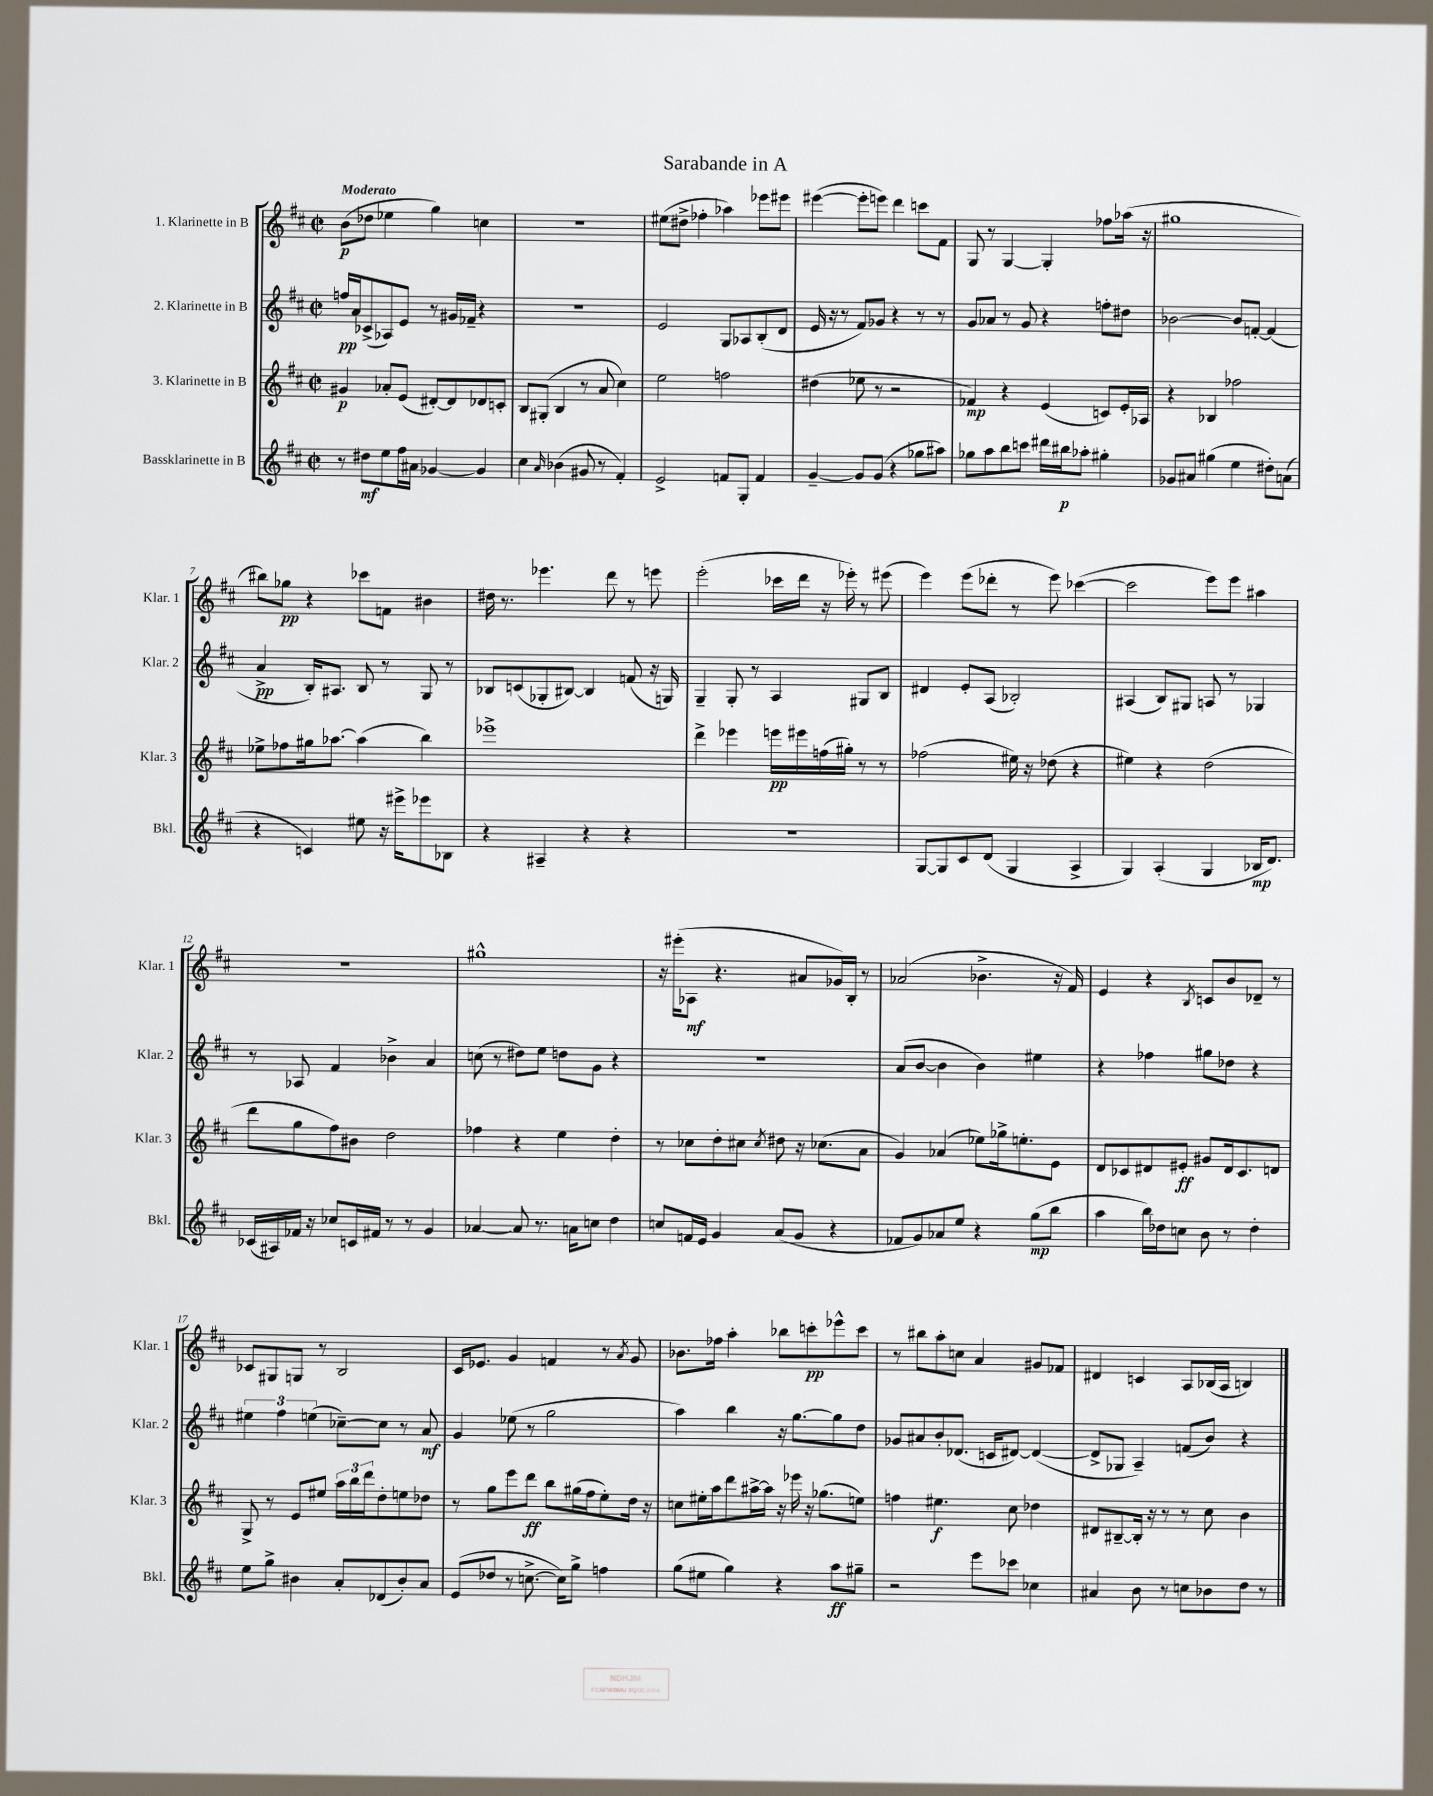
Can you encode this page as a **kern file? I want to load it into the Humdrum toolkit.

**kern	**dynam	**kern	**dynam	**kern	**dynam	**kern	**dynam
*part4	*part4	*part3	*part3	*part2	*part2	*part1	*part1
*staff4	*staff4	*staff3	*staff3	*staff2	*staff2	*staff1	*staff1
*I"Bassklarinette in B	*	*I"3. Klarinette in B	*	*I"2. Klarinette in B	*	*I"1. Klarinette in B	*
*I'Bkl.	*	*I'Klar. 3	*	*I'Klar. 2	*	*I'Klar. 1	*
*clefG2	*	*clefG2	*	*clefG2	*	*clefG2	*
*k[f#c#]	*	*k[f#c#]	*	*k[f#c#]	*	*k[f#c#]	*
*M2/2	*	*M2/2	*	*M2/2	*	*M2/2	*
*met(c|)	*	*met(c|)	*	*met(c|)	*	*met(c|)	*
=1	=1	=1	=1	=1	=1	=1	=1
!	!	!	!	!	!	!LO:TX:a:B:t=Moderato	!
8r	.	4g#X/	p	16ffn/LL	pp	(8b\L	p
.	.	.	.	16a/J	.	.	.
8dd#X\L	mf	.	.	(8c-X^/	.	8dd-X\J	.
8ee\	.	8a-X'/L	.	8A-X/)	.	4ee-X\	.
16ff#\L	.	(8e/J	.	8e/J	.	.	.
16a#X\JJ	.	.	.	.	.	.	.
[4g-X/	.	[8d#X'/L)	.	8r	.	4gg\)	.
.	.	8d#/]	.	16g#X/LL	.	.	.
.	.	.	.	16f-X~/JJ	.	.	.
4g-/]	.	8d-X/	.	4r	.	4ccn\	.
.	.	8cn'/J	.	.	.	.	.
=2	=2	=2	=2	=2	=2	=2	=2
4cc#\	.	8B/L	.	1r	.	1r	.
.	.	(8G#X'/J	.	.	.	.	.
16qqa/	.	.	.	.	.	.	.
(4b-X\	.	4B/	.	.	.	.	.
8g#X/	.	8r	.	.	.	.	.
8r	.	8a/	.	.	.	.	.
4f#'/)	.	4cc#\)	.	.	.	.	.
=3	=3	=3	=3	=3	=3	=3	=3
2e^/	.	2ee\	.	2e/	.	(8ee#X\L	.
.	.	.	.	.	.	8dd#X^\J	.
.	.	.	.	.	.	4ff-X'\	.
8fn/L	.	2ffn\	.	8G/L	.	4aa-X\)	.
8G'/J	.	.	.	8A-X/	.	.	.
4f/	.	.	.	(8B'/	.	8eee-X\L	.
.	.	.	.	8d/J	.	8eee#X\J	.
=4	=4	=4	=4	=4	=4	=4	=4
[4g~/	.	(4dd#X\	.	16e/	.	([4eee#X\	.
.	.	.	.	16r	.	.	.
.	.	.	.	8r	.	.	.
8g/L]	.	8ee-X\	.	8f#/L)	.	8eee#'\L]	.
(8g/J	.	8r	.	8g-X/J	.	8eeen\J)	.
4r	.	2r	.	4r	.	4ddd\	.
8gg-X\L	.	.	.	8r	.	8cccn\L	.
8aa#X\J)	.	.	.	8r	.	8f#\J	.
=5	=5	=5	=5	=5	=5	=5	=5
8gg-X\L	.	4f-X/)	mp	8g/L	.	8G/	.
8aa\	.	.	.	8a-X/J	.	8r	.
8bb\	.	4r	.	8r	.	[4G/	.
8cccn\J	.	.	.	8g/	.	.	.
16ddd#X\LL	.	(4e/	.	4r	.	4G'/]	.
16bb#X\J	p	.	.	.	.	.	.
8aa-X'\J	.	.	.	.	.	.	.
4gg#X'\	.	8cn/L)	.	8ffn'\L	.	8ff-X\L	.
.	.	16e'/L	.	8dd#X\J	.	(16aa-X\Jk	.
.	.	16A-X/JJ	.	.	.	16r	.
=6	=6	=6	=6	=6	=6	=6	=6
8g-X/L	.	4r	.	[2b-X\	.	1gg#X	.
8a#X/J	.	.	.	.	.	.	.
(4gg#X\	.	4B-X/	.	.	.	.	.
4ee\	.	2ff-X\	.	8b-/L]	.	.	.
.	.	.	.	[8fn'/J	.	.	.
8dd#X'\L)	.	.	.	(4f/]	.	.	.
(8an\J	.	.	.	.	.	.	.
!!LO:LB:g=z
=7	=7	=7	=7	=7	=7	=7	=7
4r	.	8ee-X^\L	.	4a^/	pp	8bb#X\L)	.
.	.	8ff-X\	.	.	.	8gg-X\J	pp
4cn/)	.	16gg#X\k	.	16B'/KL)	.	4r	.
.	.	[8.aa-X\J	.	8.A#X/J	.	.	.
8ee#X\	.	(4aa-\]	.	8B/	.	8ccc-X\L	.
16r	.	.	.	8r	.	8fn\J	.
16eee#X^\KL	.	.	.	.	.	.	.
8eee-X\	.	4bb\)	.	8G/	.	4b#X\	.
8B-X\J	.	.	.	8r	.	.	.
=8	=8	=8	=8	=8	=8	=8	=8
4r	.	1eee-X^	.	8B-X/L	.	16dd#X\	.
.	.	.	.	.	.	8.r	.
.	.	.	.	(8cn/	.	.	.
4A#X~/	.	.	.	8G-X'/	.	4.eee-X\	.
.	.	.	.	[8B#X/J)	.	.	.
4r	.	.	.	4B#/]	.	.	.
.	.	.	.	.	.	8ddd\	.
4r	.	.	.	(8fn/	.	8r	.
.	.	.	.	16r	.	8eeen\	.
.	.	.	.	16Gn/)	.	.	.
=9	=9	=9	=9	=9	=9	=9	=9
1r	.	4ddd^\	.	4G~/	.	(2eee'\	.
.	.	4eee-X\	.	8G'/	.	.	.
.	.	.	.	8r	.	.	.
.	.	16eeen\LL	pp	4A/	.	16ccc-X\LL	.
.	.	16eee#X\	.	.	.	16ddd\JJ	.
.	.	(16ffn\	.	.	.	16r	.
.	.	16gg#X'\JJ)	.	.	.	16eee-X'\)	.
.	.	8r	.	8G#X/L	.	8r	.
.	.	8r	.	8B/J	.	(8eee#X\	.
=10	=10	=10	=10	=10	=10	=10	=10
[8G/L	.	(2ff-X\	.	4d#X/	.	4eee\)	.
8G/]	.	.	.	.	.	.	.
8c#/	.	.	.	8e'/L	.	(8eee\L	.
(8d/J	.	.	.	(8A/J	.	8ddd-X'\J	.
4G/	.	16ee#X\)	.	2B-X'/)	.	8r	.
.	.	16r	.	.	.	.	.
.	.	(8dd-X\	.	.	.	8eee\)	.
4A^/	.	4r	.	.	.	([4ccc-X\	.
=11	=11	=11	=11	=11	=11	=11	=11
4G/)	.	4ee#X\)	.	(4A#X/	.	2ccc-\]	.
(4A'/	.	4r	.	8B/L)	.	.	.
.	.	.	.	8G#X/J	.	.	.
4G/	.	(2dd\	.	8An/	.	8eee\L)	.
.	.	.	.	8r	.	8eee\J	.
16B-X/KL	mp	.	.	4G-X/	.	4aa#X\	.
8.d/J)	.	.	.	.	.	.	.
!!LO:LB:g=z
=12	=12	=12	=12	=12	=12	=12	=12
(16c-X/LL	.	8ddd\L	.	8r	.	1r	.
16A#X/)	.	.	.	.	.	.	.
16f-X/JJ	.	8gg\	.	8A-X/	.	.	.
16r	.	.	.	.	.	.	.
8cc-X/L	.	8ff#\)	.	4f#/	.	.	.
16cn/L	.	8b#X\J	.	.	.	.	.
16f#X/JJ	.	.	.	.	.	.	.
8r	.	2dd\	.	4b-X^\	.	.	.
8r	.	.	.	.	.	.	.
4g/	.	.	.	4a/	.	.	.
=13	=13	=13	=13	=13	=13	=13	=13
[4a-X/	.	4ff-X\	.	(8ccn\	.	1gg#X^^	.
.	.	.	.	8r	.	.	.
8a-/]	.	4r	.	8dd#X\L)	.	.	.
8.r	.	.	.	8ee\J	.	.	.
.	.	4ee\	.	8ddn\L	.	.	.
16an\KL	.	.	.	.	.	.	.
8ccn\J	.	.	.	8g\J	.	.	.
4dd\	.	4dd'\	.	4r	.	.	.
=14	=14	=14	=14	=14	=14	=14	=14
8ccn/L	.	8r	.	1r	.	16r	.
.	.	.	.	.	.	(16eee#X'\KL	.
16fn/L	.	8cc-X\L	.	.	.	8A-X\J	mf
16e/JJ	.	.	.	.	.	.	.
4g/	.	8dd'\	.	.	.	4.r	.
.	.	8cc#X\J	.	.	.	.	.
.	.	8qcc#/	.	.	.	.	.
(8a/L	.	8dd#X\	.	.	.	.	.
8g/J	.	16r	.	.	.	8a#X/L	.
.	.	(8.cc-X\L	.	.	.	.	.
4r	.	.	.	.	.	16g-X/L)	.
.	.	.	.	.	.	16B'/JJ	.
.	.	8a\J	.	.	.	8r	.
=15	=15	=15	=15	=15	=15	=15	=15
8f-X/L	.	4g/)	.	(8a/L	.	(2a-X/	.
8g/)	.	.	.	[8b/J	.	.	.
8a-X/	.	(4a-X/	.	4b\]	.	.	.
8ee/J	.	.	.	.	.	.	.
4r	.	8ee-X\L)	.	4b\)	.	4.b-X^\	.
.	.	16gg-X^\k	.	.	.	.	.
.	.	8.een'\	.	.	.	.	.
(8gg\L	mp	.	.	4ee#X\	.	.	.
8bb\J	.	8e\J	.	.	.	16r	.
.	.	.	.	.	.	16f#/)	.
=16	=16	=16	=16	=16	=16	=16	=16
4aa\	.	8d/L	.	4r	.	4e/	.
.	.	8c-X/	.	.	.	.	.
16bb\LL)	.	8d#X/	.	4ff-X\	.	4r	.
16dd-X\J	.	.	.	.	.	.	.
8ccn\J	.	8e#X'/J	ff	.	.	.	.
.	.	.	.	.	.	8qB/	.
8b\	.	8g#X/L	.	8gg#X\L	.	8cn/L	.
8r	.	16d#/k	.	8dd-X\J	.	8b/	.
.	.	8.c-/	.	.	.	.	.
4dd-'\	.	.	.	4r	.	8d-X~/J	.
.	.	8dn/J	.	.	.	8r	.
!!LO:LB:g=z
=17	=17	=17	=17	=17	=17	=17	=17
8ee\L	.	8G^/	.	6ee#X\	.	8c-X/L	.
8gg^\J	.	8r	.	.	.	8G#X/	.
.	.	.	.	6ff#\	.	.	.
4b#X\	.	8e/L	.	.	.	8Gn/J	.
.	.	.	.	(6een\	.	.	.
.	.	8ee#X/J	.	.	.	8r	.
8a'/L	.	24aa\LL	.	[8cc-X~\L)	.	2B/	.
.	.	24bb\	.	.	.	.	.
.	.	24ddd\J	.	.	.	.	.
(8d-X/	.	8dd'\	.	8cc-\J]	.	.	.
8b#'/)	.	8een\	.	8r	.	.	.
8a/J	.	8dd-X\J	.	8a/	mf	.	.
=18	=18	=18	=18	=18	=18	=18	=18
(8e/L	.	8r	.	4g/	.	16c#/KL	.
.	.	.	.	.	.	8.e-X/J	.
8dd-X/J	.	8gg\L	.	.	.	.	.
8r	.	8eee\	.	(8ee-X\	.	4g/	.
[8.ccn^\	.	8ddd\J	ff	8r	.	.	.
.	.	8bb\L	.	2gg\	.	4fn/	.
16cc\KL])	.	.	.	.	.	.	.
8gg^\J	.	(16gg#X\L	.	.	.	.	.
.	.	16ff#\J	.	.	.	.	.
4ffn\	.	8ee'\)	.	.	.	8r	.
.	.	.	.	.	.	8qa/	.
.	.	16dd\Jk	.	.	.	8g/	.
.	.	16r	.	.	.	.	.
=19	=19	=19	=19	=19	=19	=19	=19
(8gg\L	.	8ccn\L	.	4aa\)	.	8.b-X\L	.
8ee#X\J	.	16ee#X'\L	.	.	.	.	.
.	.	16aa\J	.	.	.	16ff-X\Jk	.
4gg\)	.	8ddd\	.	4bb\	.	4aa'\	.
.	.	[16aa#X^\L	.	.	.	.	.
.	.	16aa#\JJ]	.	.	.	.	.
4r	.	16r	.	16r	.	8bb-X\L	.
.	.	16eee-X\	.	[8.gg\L	.	.	.
.	.	16r	.	.	.	8cccn'\	pp
.	.	(8.gg-X\L	.	.	.	.	.
8aa\L	ff	.	.	8gg\]	.	8eee-X^^\	.
8gg#X~\J	.	8een\J)	.	8dd\J	.	8ccc\J	.
=20	=20	=20	=20	=20	=20	=20	=20
2r	.	4ffn\	.	8g-X/L	.	8r	.
.	.	.	.	8a#X/	.	8bb#X\L	.
.	.	4.ee#X\	f	8b'/	.	8aa'\	.
.	.	.	.	(8.d-X/J	.	8ccn\J	.
8eee\L	.	.	.	.	.	4a/	.
.	.	.	.	16cn/KL	.	.	.
8ccc-X\J	.	8cc#\	.	[8d#X/J)	.	.	.
4cc-X\	.	4dd-X\	.	(4d#/_	.	8g#X/L	.
.	.	.	.	.	.	8f-X/J	.
=21	=21	=21	=21	=21	=21	=21	=21
4a#X/	.	8d#X/L	.	8d#^/L]	.	4d#X/	.
.	.	[8B#X~/	.	8G-X/J	.	.	.
8b\	.	16B#'/Jk]	.	4A~/)	.	4cn/	.
.	.	16r	.	.	.	.	.
8r	.	8r	.	.	.	.	.
8ccn\L	.	8r	.	(8fn/L	.	8A/L	.
8b-X\	.	8cc#\	.	8b/J)	.	(16B-X/L	.
.	.	.	.	.	.	16A/JJ	.
8dd\J	.	4b\	.	4r	.	4Bn/)	.
8r	.	.	.	.	.	.	.
==	==	==	==	==	==	==	==
*-	*-	*-	*-	*-	*-	*-	*-
